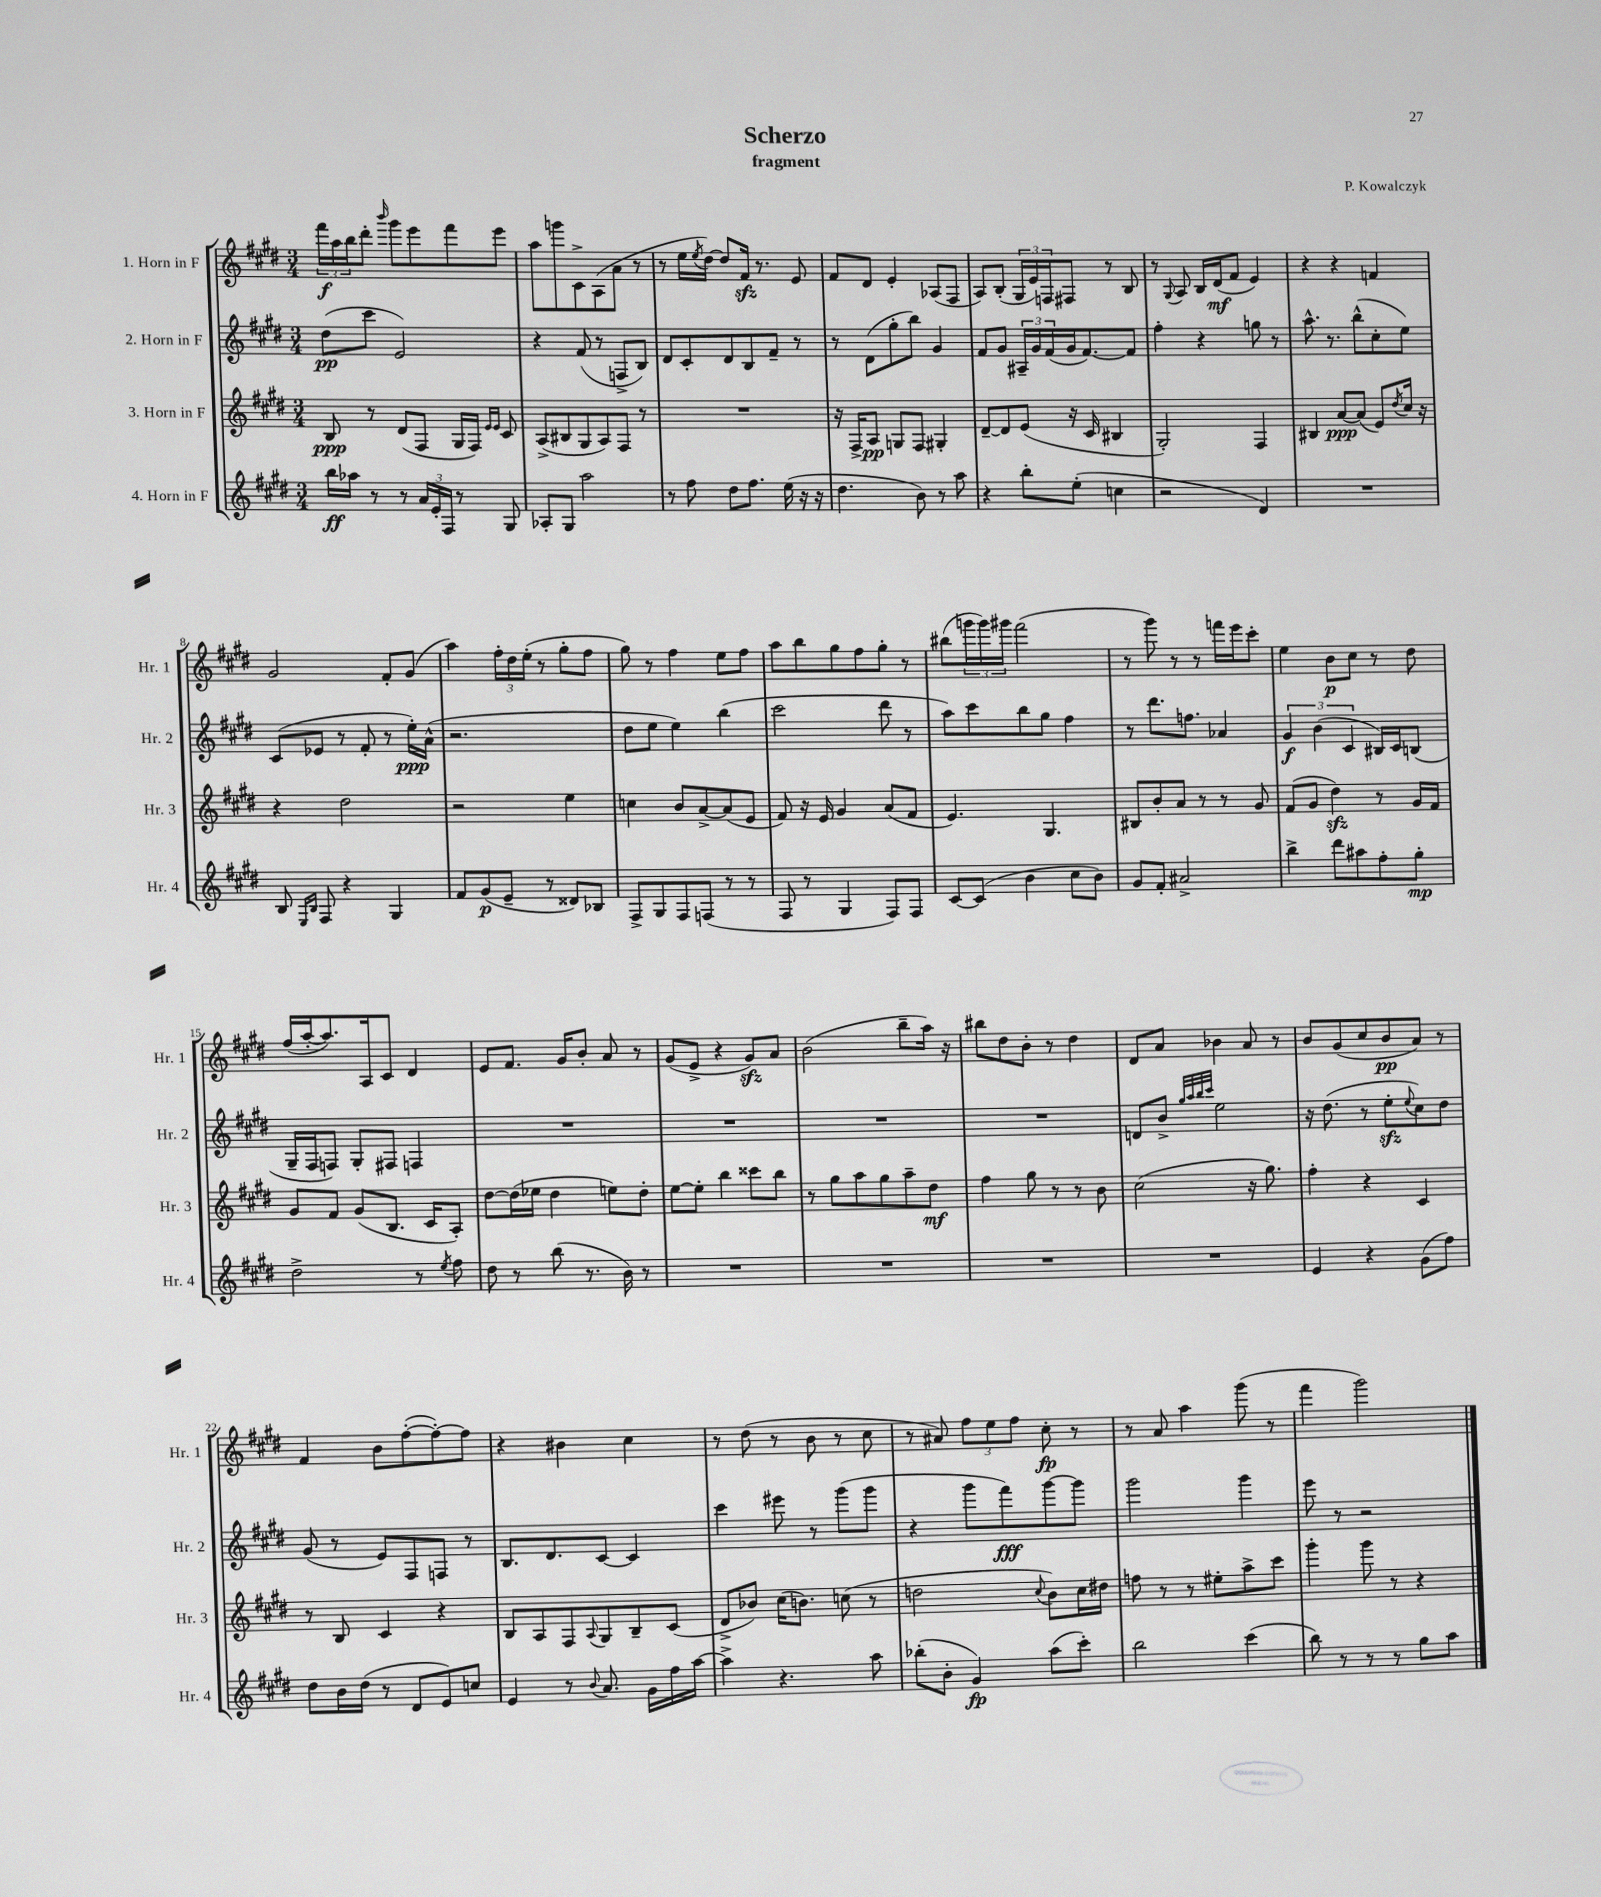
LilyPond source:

\header { title = "Scherzo" composer = "P. Kowalczyk" subtitle = "fragment" }
<<
\new StaffGroup <<
\new Staff = "s0" \with { instrumentName = "1. Horn in F" shortInstrumentName = "Hr. 1" } {
    \clef treble \key e \major \numericTimeSignature \time 3/4
    \tuplet 3/2 { fis'''16\f a''16 b''16 } dis'''8-. \grace { b'''16 } gis'''8 e'''8 fis'''8 e'''8 |
    a''8 g'''8 cis'8-> a8( a'8 r8 |
    r8 e''16 \acciaccatura { e''8 } dis''16~) dis''8 fis'16\sfz r8. e'8 |
    fis'8 dis'8 e'4-. aes8( fis8 |
    a8) b8-.( \tuplet 3/2 { gis16 e'16) f16 } fis8 r8 b8 |
    r8 \appoggiatura { gis8 } a8 b16 dis'16\mf( fis'8 e'4) |
    r4 r4 f'4 |
    gis'2 fis'8-. gis'8( |
    a''4) \tuplet 3/2 { fis''16-. dis''16 e''16-.( } r8 gis''8-. fis''8 |
    gis''8) r8 fis''4 e''8 fis''8 |
    a''8 b''8 gis''8 fis''8 gis''8-. r8 |
    bis''8( \tuplet 3/2 { g'''16 g'''16) gis'''16 } fis'''2( |
    r8 gis'''8) r8 r8 f'''16 e'''16 cis'''8-. |
    e''4 b'8\p cis''8 r8 dis''8 |
    fis''16( a''16~-. a''8.) a16 cis'8 dis'4 |
    e'8 fis'8. gis'16 b'8-. a'8 r8 |
    gis'8( e'8-> r4 gis'8\sfz) a'8 |
    b'2( b''8-- a''16) r16 |
    bis''8 dis''8 b'8-. r8 dis''4 |
    dis'8 a'8 bes'4 a'8 r8 |
    b'8 gis'8( cis''8 b'8\pp a'8) r8 |
    fis'4 b'8 fis''8~-.( fis''8~-.) fis''8 |
    r4 bis'4 cis''4 |
    r8 dis''8( r8 b'8 r8 cis''8 |
    r8 ais'8) \tuplet 3/2 { fis''8 e''8 fis''8 } cis''8-.\fp r8 |
    r8 a'8 a''4 gis'''8( r8 |
    fis'''4 gis'''2) \bar "|." |
}
\new Staff = "s1" \with { instrumentName = "2. Horn in F" shortInstrumentName = "Hr. 2" } {
    \clef treble \key e \major \numericTimeSignature \time 3/4
    dis''8\pp( cis'''8 e'2) |
    r4 fis'8( r8 f8-> b8) |
    dis'8 cis'8-. dis'8 b8 fis'8-- r8 |
    r8 dis'8( gis''8-. b''8) gis'4 |
    fis'8 gis'8 \tuplet 3/2 { ais16-- gis'16 fis'16( } gis'16 fis'8.~) fis'8 |
    fis''4-. r4 g''8 r8 |
    a''8.-^ r8. b''8-^( cis''8-. e''8) |
    cis'8( ees'8 r8 fis'8-. r8 e''16-.\ppp) a'16-^( |
    r2. |
    dis''8 e''8 e''4) b''4( |
    cis'''2 dis'''8 r8 |
    a''8) cis'''8 b''8 gis''8 fis''4 |
    r8 dis'''8. f''8. aes'4 |
    \tuplet 3/2 { gis'4\f b'4( cis'4 } bis16) cis'16 b8( |
    gis16-- fis16 f8) gis8-. fis8 f4 |
    R2. |
    R2. |
    R2. |
    R2. |
    d'8 b'8-> \grace { gis''32 a''32 b''32 cis'''32 } e''2 |
    r16 dis''8.( r8 e''8-.\sfz \appoggiatura { e''8 } cis''8) dis''8 |
    gis'8( r8 e'8) fis8 f8 r8 |
    b8. dis'8. cis'8~ cis'4 |
    cis'''4 eis'''8 r8 gis'''8( gis'''8 |
    r4 gis'''8 fis'''8\fff) gis'''8~ gis'''8 |
    gis'''2 gis'''4 |
    e'''8 r8 r2 \bar "|." |
}
\new Staff = "s2" \with { instrumentName = "3. Horn in F" shortInstrumentName = "Hr. 3" } {
    \clef treble \key e \major \numericTimeSignature \time 3/4
    b8\ppp r8 dis'8( fis8 gis16 fis16) \grace { e'16 e'16 } cis'8 |
    a8->( bis8 gis8 a8) fis8 r8 |
    R2. |
    r16 fis16-> a8\pp g8 fis8 gis4-. |
    dis'8~-- dis'8 e'8( r16 cis'16 bis4 |
    gis2-.) fis4 |
    bis4 a'8~\ppp a'8( e'8) \acciaccatura { dis''8 } cis''16 r16 |
    r4 dis''2 |
    r2 e''4 |
    c''4 b'8 a'8~-> a'8( e'8 |
    fis'8) r16 e'16 gis'4 a'8( fis'8 |
    e'4.) gis4. |
    bis8 b'8-. a'8 r8 r8 gis'8 |
    fis'8( gis'8 dis''4\sfz) r8 gis'16 fis'16 |
    gis'8 fis'8 gis'8( b8. cis'16 a8-.) |
    dis''8~ dis''16( ees''16 dis''4 e''8) dis''8-. |
    e''8~ e''8-. b''4 cisis'''8 b''8 |
    r8 gis''8 a''8 gis''8 a''8-- dis''8\mf |
    fis''4 gis''8 r8 r8 b'8 |
    cis''2( r16 gis''8.) |
    fis''4-. r4 cis'4 |
    r8 b8 cis'4 r4 |
    b8 a8 fis8 \appoggiatura { a8 } gis8 b8-- cis'8( |
    dis'8-> bes'8) cis''16( b'8.) c''8( r8 |
    d''2 \appoggiatura { cis''8 } b'8) cis''16 dis''16 |
    f''8 r8 r8 eis''8-. a''8-> cis'''8 |
    gis'''4-. gis'''8 r8 r4 \bar "|." |
}
\new Staff = "s3" \with { instrumentName = "4. Horn in F" shortInstrumentName = "Hr. 4" } {
    \clef treble \key e \major \numericTimeSignature \time 3/4
    b''16\ff aes''16 r8 r8 \tuplet 3/2 { a'16 e'16-. fis16 } r8 gis8 |
    aes8-. gis8 a''2 |
    r8 fis''8 dis''8 fis''8. e''16( r16 r16 |
    dis''4. b'8) r8 a''8 |
    r4 b''8-. e''8-.( c''4 |
    r2 dis'4) |
    R2. |
    b8 \grace { e16 b16 } fis8 r4 gis4 |
    fis'8 gis'8\p( e'8-- r8 disis'8) bes8 |
    fis8-> gis8 fis8 f8( r8 r8 |
    fis8 r8 gis4 fis8) fis8 |
    cis'8~ cis'8( b'4 cis''8 b'8) |
    gis'8 fis'8-. ais'2-> |
    b''4-> dis'''8 ais''8 fis''8-. gis''8-.\mp |
    dis''2-> r8 \acciaccatura { e''8 } fis''8 |
    dis''8 r8 b''8( r8. b'16) r8 |
    R2. |
    R2. |
    R2. |
    R2. |
    e'4 r4 gis'8( fis''8) |
    dis''8 b'16 dis''16( r8 dis'8 e'8) c''8 |
    e'4 r8 \appoggiatura { b'8 } a'8. gis'16 fis''16 a''16~ |
    a''4-> r4. a''8 |
    bes''8-.( b'8-. gis'4\fp) a''8( cis'''8-.) |
    b''2 cis'''4( |
    b''8) r8 r8 r8 gis''8 a''8 \bar "|." |
}
>>
>>
